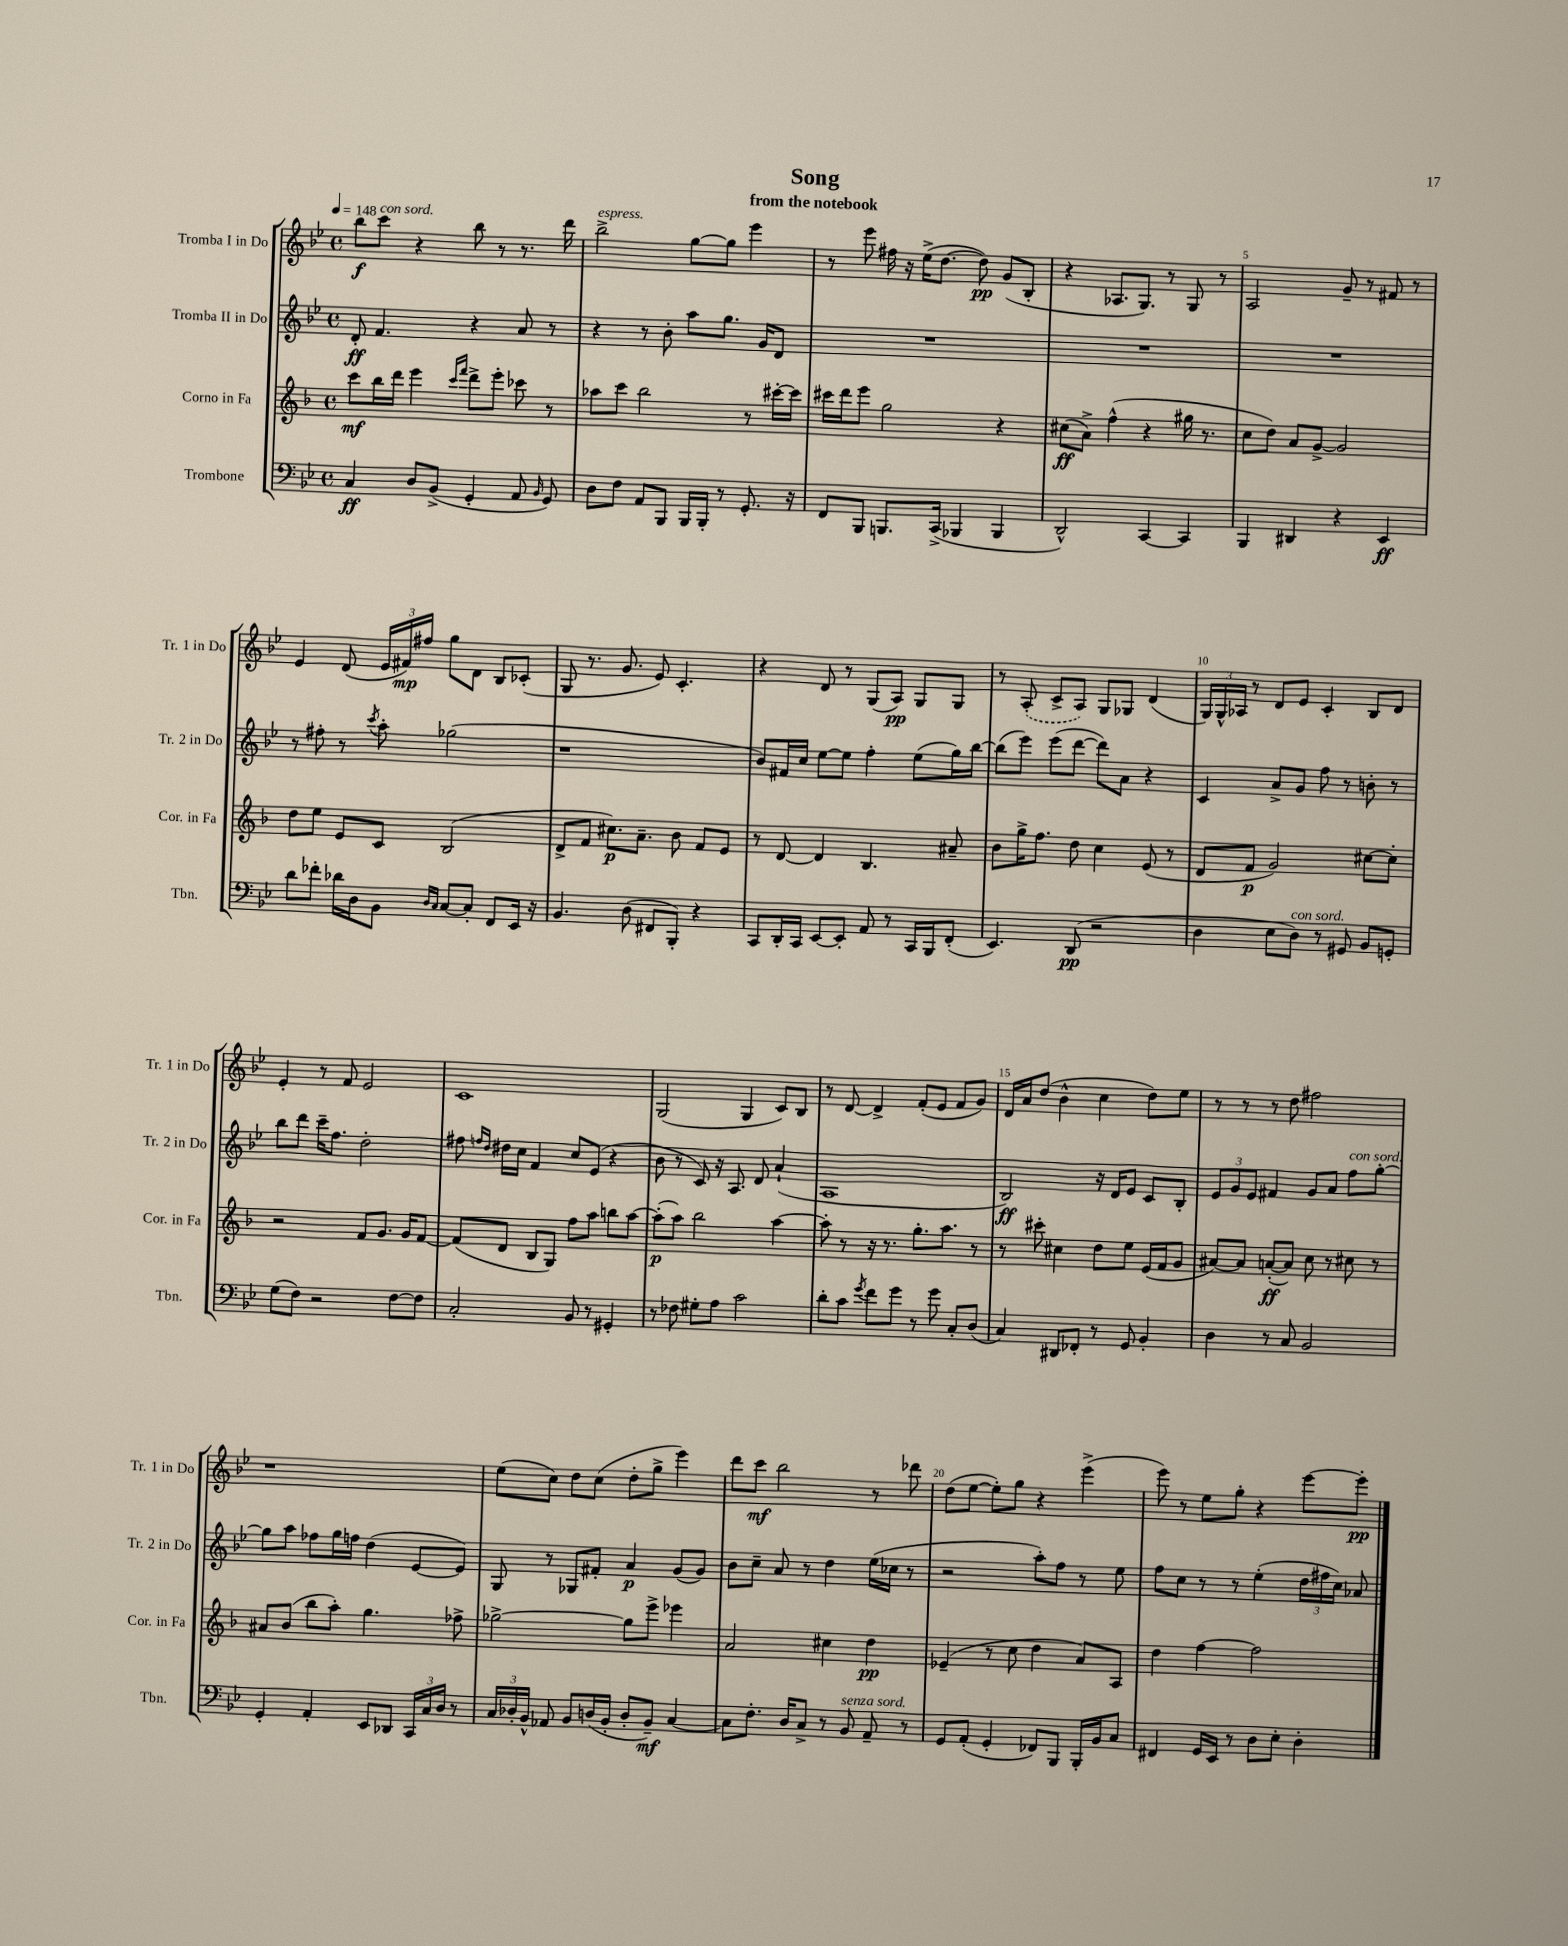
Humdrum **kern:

**kern	**kern	**kern	**kern
*staff4	*staff3	*staff2	*staff1
*clefF4	*clefG2	*clefG2	*clefG2
*k[b-e-]	*k[b-]	*k[b-e-]	*k[b-e-]
*M4/4	*M4/4	*M4/4	*M4/4
*met(c)	*met(c)	*met(c)	*met(c)
*MM148	*MM148	*MM148	*MM148
4C	8ccc	8d'	8bb-
.	16bb-	4.f	8ccc
.	16ddd	.	.
8D	4eee	.	4r
(8BB-^	.	.	.
.	16qqccc	.	.
.	16qqfff	.	.
4GG'	8ddd^	4r	8bb-
.	8eee'	.	8r
8AA	8ccc-	8a	8.r
16qqBB-	.	.	.
8GG)	8r	8r	.
.	.	.	16ddd
=	=	=	=
8D	8aa-	4r	2bb-^
8F	8ccc	.	.
8AA	2bb-	8r	.
8BBB-	.	8b-'	.
16BBB-	.	8aa	[8gg
16BBB-'	.	.	.
8r	.	8.gg	8gg]
8.GG'	8r	.	4eee-
.	.	16g	.
.	[16ccc#'	8d	.
16r	16ccc#]	.	.
=	=	=	=
8FF	16ccc#	1r	8r
.	16ddd	.	.
8BBB-	8eee	.	8eee-
8.BBB	2gg	.	16ff#
.	.	.	16r
.	.	.	(16ee-^
(16CC^	.	.	[8.dd
4BBB-	.	.	.
.	.	.	8dd])
4BBB-	4r	.	(8g
.	.	.	8B-'
=	=	=	=
2DD^^)	(8cc#	1r	4r
.	8a^)	.	.
.	(4ff^^	.	8.A-
.	.	.	8.G)
[4CC	4r	.	.
.	.	.	8r
4CC]	16gg#	.	8G
.	8.r	.	.
.	.	.	8r
=	=	=	=
4BBB-	8cc	1r	2A
.	8dd)	.	.
4DD#	8a	.	.
.	[8g^	.	.
4r	2g]	.	8g~
.	.	.	8r
4EE-	.	.	8f#
.	.	.	8r
=	=	=	=
8d	8dd	8r	4e-
8f-'	8ee	8ff#'	.
16d-	8e	8r	(8d
16D	.	.	.
.	.	8qccc	.
8BB-	8c	8aa'	24e-
.	.	.	24f#)
.	.	.	24ff#
16qqD	.	.	.
16qqC	.	.	.
[8C	(2B-	(2gg-	8gg
8C']	.	.	8d
8FF	.	.	8B-
16EE-	.	.	(8c-'
16r	.	.	.
=	=	=	=
4.BB-	8d^	1r	8G
.	8f	.	8.r
.	8.cc#)	.	.
.	.	.	8.g
(8D	.	.	.
.	8.a~	.	.
8FF#	.	.	8e-)
8BBB-')	8b-	.	4.c'
4r	8f	.	.
.	8e	.	.
=	=	=	=
8CC	8r	8b-)	4r
16DD'	[8d	16f#	.
16CC	.	16cc	.
[8EE-	4d]	[8ee-	8d
8EE-']	.	8ee-]	8r
8AA	4.B-	4ff'	(8G
8r	.	.	8A)
16CC	.	(8ee-	8G
16BBB-	.	.	.
(8FF'	8a#~	16gg)	8G
.	.	[16bb-	.
=	=	=	=
4.EE-)	8b-	(8bb-]	8r
.	16gg^	8eee-)	(8A'
.	8.ff	.	.
.	.	(8eee-	8c^
(8DD	8dd	[8ddd	8A)
2r	4cc	8ddd])	8G
.	.	8a	8G-
.	(8e	4r	(4d
.	8r	.	.
=	=	=	=
4D	8d	4c	24G)
.	.	.	24G^^
.	.	.	24A-
.	8f	.	8r
8E-	2g)	8a^	8d
8D)	.	8g	8e-
8r	.	8ff	4c'
8GG#	.	8r	.
8BB-	[8cc#	8b'	8B-
8GG'	8cc#']	8r	8d
=	=	=	=
(8G	2r	8bb-	4e-'
8F)	.	8ddd	.
2r	.	16ccc~	8r
.	.	8.ff	.
.	.	.	8f
.	8f	2dd'	2e-
.	8.g	.	.
[8F	.	.	.
.	16g	.	.
8F]	[8f	.	.
=	=	=	=
2C'	(8f]	8ff#	1c
.	.	16qqff	.
.	.	16qqdd	.
.	8d	16dd#	.
.	.	16cc	.
.	8B-	4f	.
.	8G)	.	.
8BB-	8ff	8cc	.
8r	8aa	(8e-	.
4GG#'	8bb	4r	.
.	[8aa	.	.
=	=	=	=
8r	(8aa']	8b-	(2G
8F-	8aa)	8r	.
8G#'	2bb-	8c)	.
8A	.	16r	.
.	.	8.A	.
2c	.	.	4G
.	.	8d	.
.	[4aa	(4a`	8c)
.	.	.	8B-
=	=	=	=
8d'	8aa']	1A	8r
8c	8r	.	[8d
8qg	.	.	.
8f	16r	.	4d^]
.	8.r	.	.
8g	.	.	.
8r	8.gg'	.	(8f'
8g	.	.	8e-
.	8.aa	.	.
8C'	.	.	8f
(8D	8r	.	8g)
=	=	=	=
4C)	8r	2B-)	16d
.	.	.	16a
.	8ccc#'	.	(8dd
8DD#	4cc#	.	4b-^^
8FF-'	.	.	.
8r	8dd	16r	4cc
.	.	16d	.
8GG	8ee	8e-	.
4BB-'	(16e	8c	8dd)
.	16f	.	.
.	8g	8B-'	8ee-
=	=	=	=
4D	[8a#)	12e-	8r
.	.	12g	.
.	8a#]	.	8r
.	.	12e-	.
8r	([8a'	4f#	8r
8C	8a])	.	8dd
2BB-	8cc	8g	2ff#
.	8r	8a	.
.	8cc#	8ff	.
.	8r	[8gg'	.
=	=	=	=
4GG'	8a#	8gg]	1r
.	(8b-	8aa	.
4AA'	8bb-	8ff-	.
.	8aa')	16gg	.
.	.	16ff	.
8EE-	4.gg	(4dd	.
8DD-	.	.	.
24CC	.	[8e-	.
24C	.	.	.
24D	.	.	.
8r	8ff-^	8e-])	.
=	=	=	=
24C	[2gg-^	8G	(8ee-
24D-'	.	.	.
24BB-^^	.	.	.
8AA-	.	8r	8cc)
8BB-	.	8G-	8dd
(16D	.	8f#'	(8cc
16BB-'	.	.	.
8D'	8gg-]	4a	8dd'
8BB-~)	8eee^	.	8gg^
[4C	4eee-	(8g	4eee-)
.	.	8g)	.
=	=	=	=
8C]	2a	8b-	8ddd
8.F'	.	8cc~	8ccc
.	.	8a	2bb-
16D	.	.	.
8C^	.	8r	.
8r	4cc#	4dd	.
8BB-	.	.	.
8AA~	4dd	(16ee-	8r
.	.	16cc-	.
8r	.	8r	8ddd-
=	=	=	=
8GG	(4e-~	2r	(8dd
(8AA'	.	.	[8ee-
4GG'	8r	.	8ee-'])
.	8cc	.	8gg
8FF-)	4dd	8aa')	4r
8BBB-	.	8ff	.
16BBB-'	8a)	8r	(4eee-^
16BB-	.	.	.
8C	8A	8ee-	.
=	=	=	=
4FF#	4dd	8ff	8eee-)
.	.	8cc	8r
16GG	[4ff	8r	8ee-
16EE-	.	.	.
8r	.	8r	8gg'
8D	2ff]	(4ee-'	4r
8E-'	.	.	.
4D'	.	24dd	[8eee-
.	.	24ff#	.
.	.	24cc)	.
.	.	8a-	8eee-']
==	==	==	==
*-	*-	*-	*-
